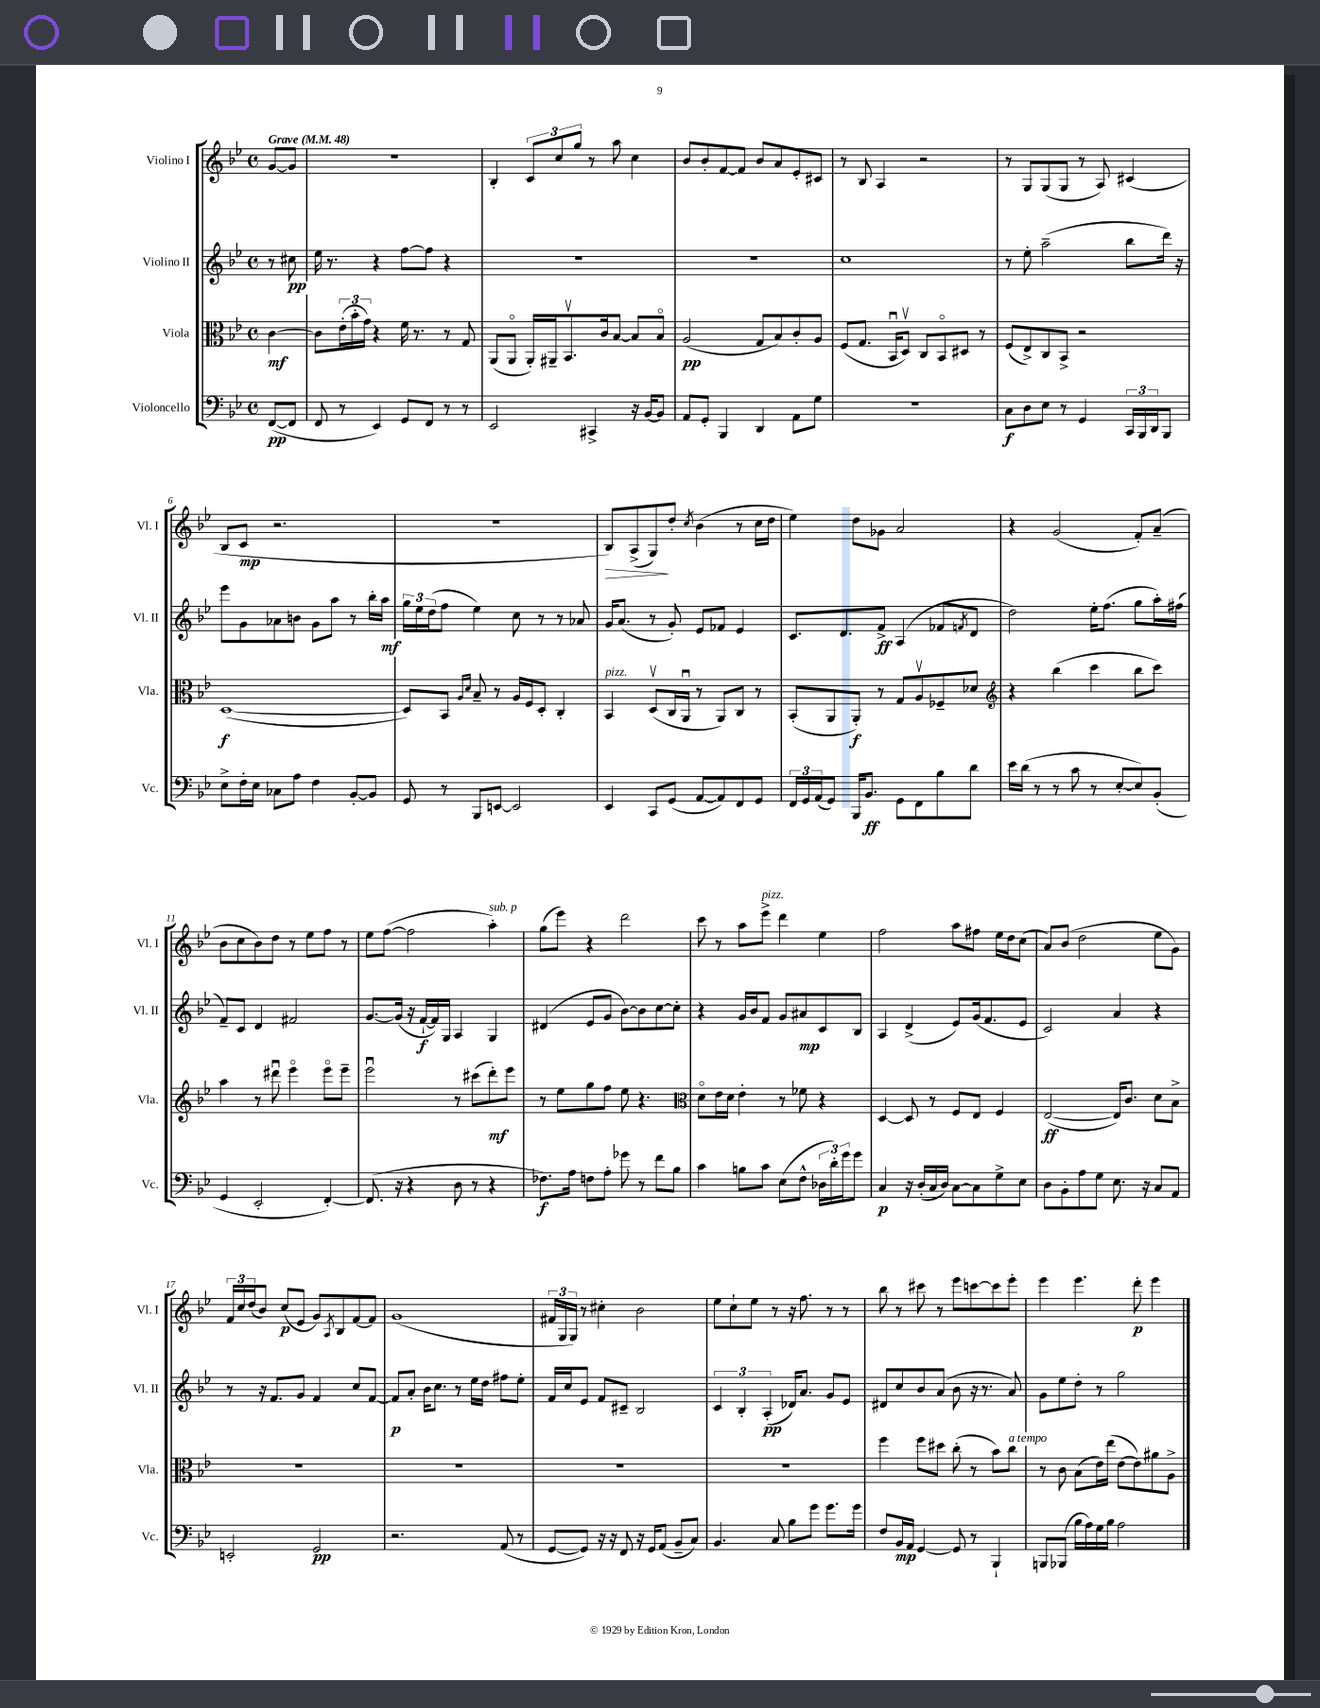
<<
\new StaffGroup <<
\new Staff = "s0" \with { instrumentName = "Violino I" shortInstrumentName = "Vl. I" } {
    \clef treble \key bes \major \defaultTimeSignature \time 4/4 \partial 4 \tempo "Grave" 4 = 48
    g'8~ g'8 |
    R1 |
    bes4-. \tuplet 3/2 { c'8 c''8 g''8 } r8 a''8 c''4 |
    bes'8 bes'8-. f'8~ f'8 bes'8 a'8 ees'8-. cis'8 |
    r8 bes8 a4 r2 |
    r8 g8 g8( g8 r8 a8) cis'4( |
    bes8 c'8\mp r2. |
    r1 |
    bes8\>) a8->( g8\!) d''8-. \acciaccatura { c''8 } bes'4( r8 c''16 d''16 |
    ees''4) d''8 ges'8 a'2 |
    r4 g'2( f'8-.) a'8--( |
    bes'8 c''8 bes'8) d''8 r8 ees''8 f''8 r8 |
    ees''8 f''8~( f''2 a''4-.^\markup { \italic "sub. p" }) |
    g''8( ees'''8) r4 d'''2 |
    c'''8 r8 a''8 ees'''8->^\markup { \italic "pizz." } d'''4 ees''4 |
    f''2 a''8 fis''8 ees''16 d''16 c''8( |
    a'8) bes'8( d''2 ees''8 g'8) |
    \tuplet 3/2 { f'16 c''16 d''16( } bes'8) c''8\p( ees'8 g'8) \acciaccatura { a8 } bes8 f'8~ f'8 |
    g'1( |
    \tuplet 3/2 { fis'16 g16 g16) } r8 cis''4-. bes'2 |
    ees''8 c''8-! ees''8 r8 r16 f''8. r8 r8 |
    bes''8 r8 cis'''8 r8 ees'''8 c'''8~ c'''8 ees'''8-. |
    ees'''4 ees'''4. d'''8-.\p ees'''4 \bar "|." |
}
\new Staff = "s1" \with { instrumentName = "Violino II" shortInstrumentName = "Vl. II" } {
    \clef treble \key bes \major \defaultTimeSignature \time 4/4 \partial 4
    r8 cis''8\pp |
    ees''16 r8. r4 f''8~ f''8 r4 |
    R1 |
    R1 |
    c''1 |
    r8 ees''8-. a''2--( bes''8 d'''16) r16 |
    ees'''8 g'8 aes'8 b'8 g'8 a''8 r8 bes''16-. a''16\mf |
    \tuplet 3/2 { g''16 ees''16 d''16( } f''8 ees''4) c''8 r8 r8 aes'8 |
    g'16 a'8.( r8 g'8-.) ees'8 fes'8 ees'4 |
    c'8. d'8. f'8->\ff a4( fes'8 \acciaccatura { f'8 } d'8 |
    d''2) ees''16-. f''8.( g''8 a''16-.) fis''16( |
    f'8--) c'8 d'4 fis'2 |
    g'8.~ g'16( r16 f'16~-!\f f'16) g16 a4 g4 |
    dis'4( ees'8 g'8 bes'8~) bes'8 c''8~ c''8-. |
    r4 g'16 bes'16 f'8 g'8 ais'8\mp c'8 bes8 |
    a4 d'4->( ees'8) g'16( f'8. ees'8 |
    c'2) a'4 r4 |
    r8 r16 f'8. g'8 f'4 c''8 f'8~ |
    f'8\p a'8-. bes'16 c''8. r8 ees''16 d''16 fis''8 ees''8-. |
    f'16 c''16 ees'8 f'8 cis'8-- bes2 |
    \tuplet 3/2 { c'4 bes4-. a4-.\pp( } des'16) a'8. g'8 ees'8 |
    dis'8 c''8 bes'8 a'8( bes'8 r16 r8. a'8) |
    g'8 ees''8 d''8-. r8 g''2 \bar "|." |
}
\new Staff = "s2" \with { instrumentName = "Viola" shortInstrumentName = "Vla." } {
    \clef alto \key bes \major \defaultTimeSignature \time 4/4 \partial 4
    c'4~\mf |
    c'8 \tuplet 3/2 { ees'16-.( bes'16-. g'16) } r4 f'16 r8. r8 g8 |
    a,8( a,8\flageolet a,16-.) ais,16-- bes,8.\upbow c'16 bes8~ bes8 bes8\flageolet |
    a2\pp( g8 bes8) c'8-. a8 |
    f8( g8. bes,16\downbow d8\upbow) c8 bes,8\flageolet dis8 r8 |
    f8( ees8->) c8 bes,8-> r2 |
    d1~\f( |
    d8) bes,8 \grace { a16 d'16 } bes8-- r8 a16 f16 d8-. c4-. |
    bes,4^\markup { \italic "pizz." } d8\upbow( c16 a,16\downbow r8 a,8) c8 r8 |
    bes,8-.( a,8 a,8-.\f) r8 g8 a8\upbow fes8-- des'8 |
    \clef treble r4 bes''4( c'''4 bes''8 c'''8) |
    a''4 r8 dis'''8\downbow ees'''4\flageolet ees'''8\flageolet ees'''8-- |
    ees'''2\downbow r8 cis'''8( d'''8-.\mf) ees'''8 |
    r8 ees''8 g''8 f''8 ees''8 r4. |
    \clef alto d'8\flageolet ees'16 d'16 ees'4-. r8 fes'8 r4 |
    d4~ d8 r8 f8 ees8 f4 |
    ees2~\ff( ees16) c'8. d'8 bes8-> |
    R1 |
    R1 |
    R1 |
    R1 |
    f''4 f''8 dis''8 c''8-.( r8 bes'8) c''8^\markup { \italic "a tempo" } |
    r8 c'8 bes8( ees'16) ees''16( ees'8~ ees'8) ais'8 a8-> \bar "|." |
}
\new Staff = "s3" \with { instrumentName = "Violoncello" shortInstrumentName = "Vc." } {
    \clef bass \key bes \major \defaultTimeSignature \time 4/4 \partial 4
    f,8~\pp( f,8 |
    f,8 r8 ees,4) g,8 f,8 r8 r8 |
    ees,2 cis,4-> r16 bes,16~ bes,8 |
    a,8 g,8-. bes,,4 d,4 a,8 g8 |
    R1 |
    c8\f d8 ees8 r8 g,4 \tuplet 3/2 { c,16 bes,,16 d,16 } bes,,8 |
    ees8-> f16-. ees16 ces8 a8 f4 bes,8~-. bes,8 |
    g,8 r8 bes,,8 e,8~ e,2 |
    ees,4 c,8 g,8( a,8~ a,8) f,8 g,8 |
    \tuplet 3/2 { f,16 g,16 a,16( } g,8) bes,,16 bes,8.\ff g,8 f,8 bes8 d'8 |
    ees'16 d'16( r8 r8 c'8 r8 ees8~-. ees8) bes,8-.( |
    g,4 ees,2-. f,4~-.) |
    f,8.( r16 r4 d8 r8 r4 |
    fes8.\f) a16 f8 a8-. ges'8 r8 f'8 bes8 |
    c'4 b8 c'8 ees8( f8-^ \tuplet 3/2 { des16 d'16-.) g'16 } g'8 |
    c4\p r16 d16-.( c16 d16) c8~ c8 g8-> ees8 |
    d8 bes,8-. a8 g8 ees8. r16 c8 a,8 |
    e,2-. g,2\pp |
    r2. a,8( r8 |
    g,8~ g,8) r16 r16 f,8 r16 g,16 a,8( bes,8-- c8) |
    bes,4. c8 bes8 g'8 g'8. g'16 |
    f8 bes,16\mp a,16 g,4~ g,8 r8 bes,,4-! |
    b,,8 bes,,8( bes16 a16) g16 bes16 a2 \bar "|." |
}
>>
>>
